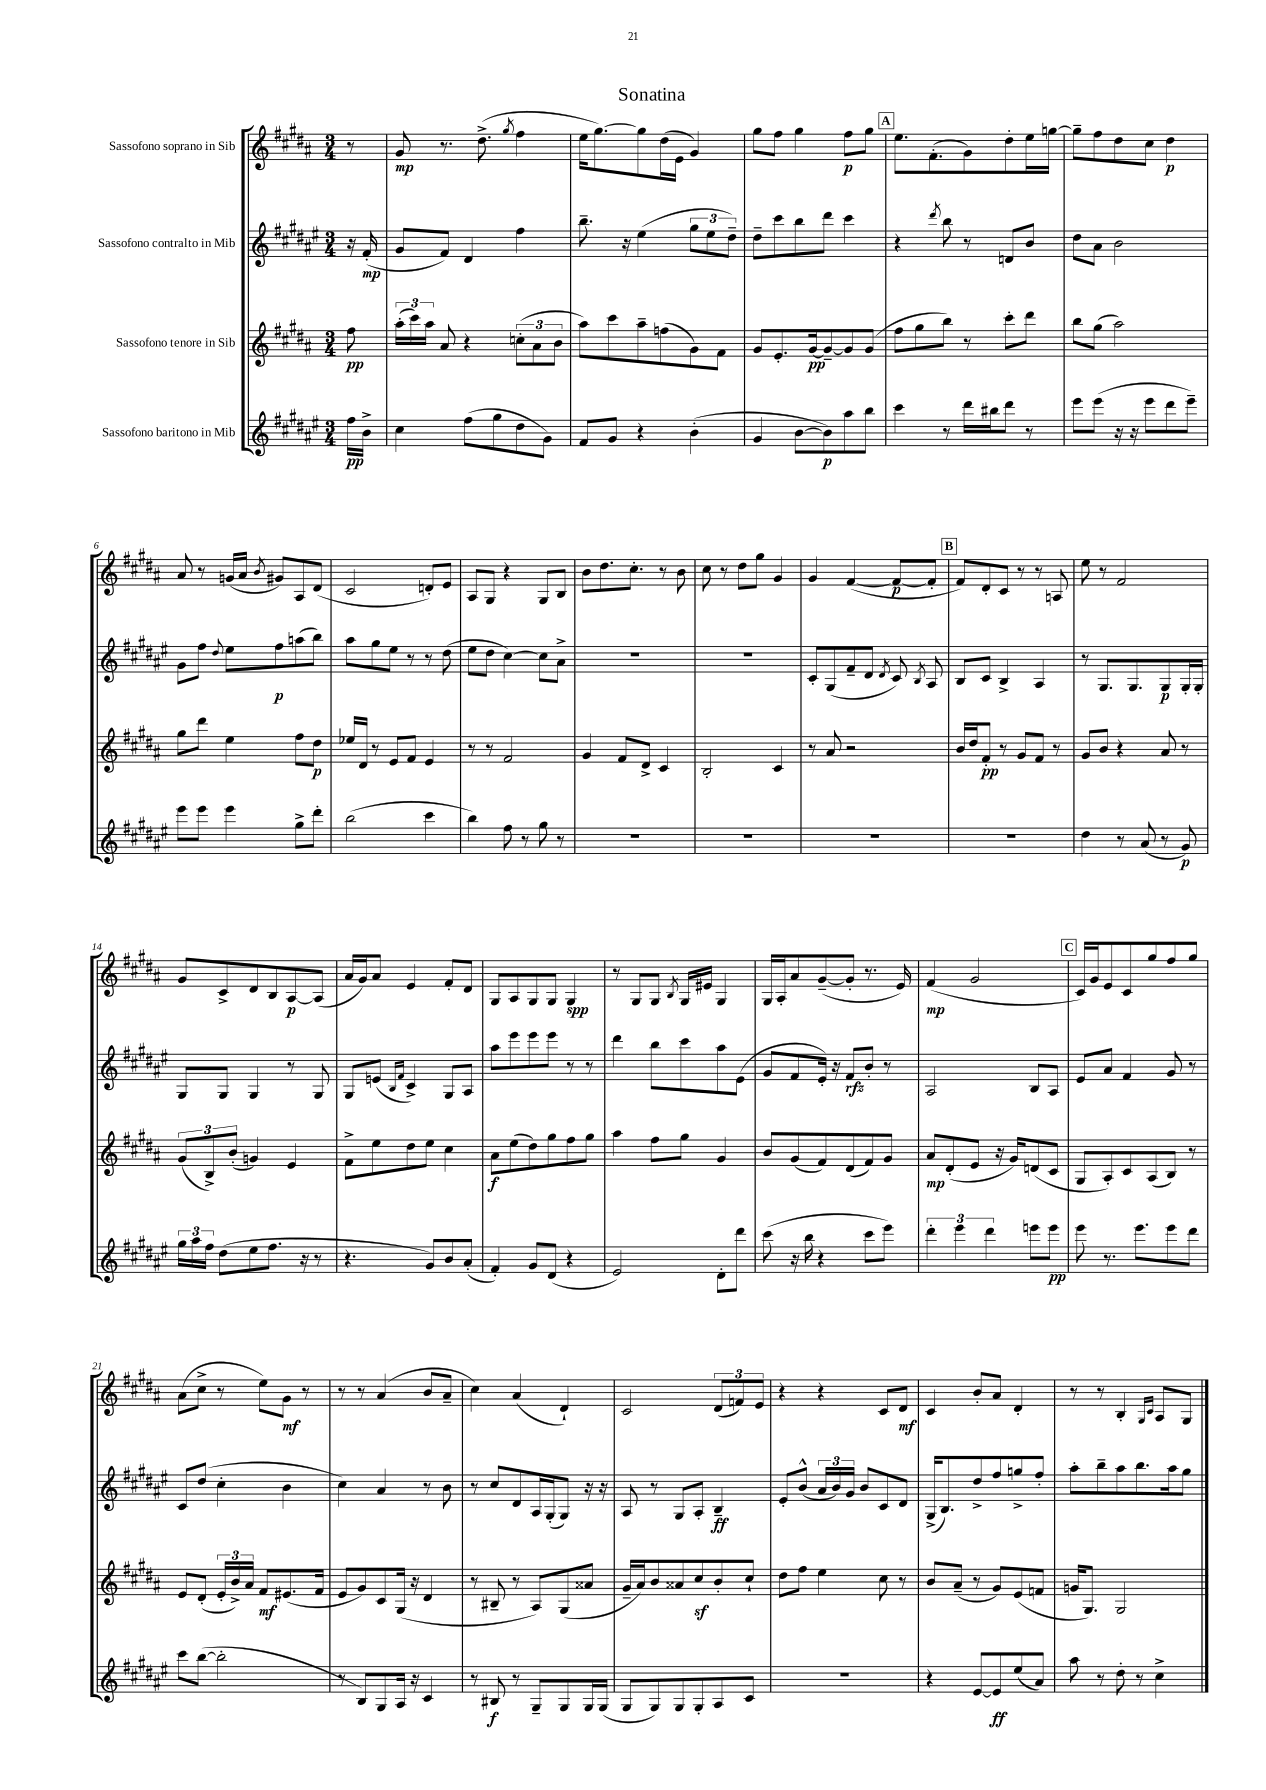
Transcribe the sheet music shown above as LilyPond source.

\header { title = "Sonatina" }
<<
\new StaffGroup <<
\new Staff = "s0" \with { instrumentName = "Sassofono soprano in Sib" } {
    \clef treble \key b \major \numericTimeSignature \time 3/4 \partial 8
    \autoBeamOff r8 |
    gis'8\mp r8. dis''8.->( \acciaccatura { gis''8 } fis''4 |
    e''16[ gis''8.~) gis''8 dis''16( e'16] gis'4) |
    gis''8[ fis''8] gis''4 fis''8[\p gis''8] |
    \mark \markup { \box "A" } e''8.[ fis'8.-.( gis'8) dis''8-. e''16 g''16]~ |
    g''8[-- fis''8 dis''8 cis''8] dis''4\p |
    ais'8 r8 g'16[( ais'16] \acciaccatura { b'8 } gis'8[) ais8 dis'8]( |
    cis'2 d'8[-.) e'8] |
    ais8[ gis8] r4 gis8[ b8] |
    b'8[ dis''8. cis''8.]-. r8 b'8 |
    cis''8 r8 dis''8[ gis''8] gis'4 |
    gis'4 fis'4~( fis'8[~\p fis'8]-. |
    \mark \markup { \box "B" } fis'8[) dis'8-. cis'8] r8 r8 a8 |
    e''8 r8 fis'2 |
    gis'8[ cis'8-> dis'8 b8 ais8~\p ais8]( |
    ais'16[ gis'16) ais'8] e'4 fis'8[-. dis'8] |
    gis8[ ais8 gis8 gis8] gis4\spp |
    r8 gis8[ gis8] \acciaccatura { b8 } gis16[ eis'16] gis4 |
    gis16[ ais16-. ais'8 gis'8~--( gis'8]-. r8. e'16) |
    fis'4\mp( gis'2 |
    \mark \markup { \box "C" } cis'16[) gis'16 e'8 cis'8 gis''8 fis''8 gis''8] |
    ais'8[( cis''8]-> r8 e''8[) gis'8]\mf r8 |
    r8 r8 ais'4( b'8[ ais'8]-- |
    cis''4) ais'4( dis'4-!) |
    cis'2 \tuplet 3/2 { dis'8[( f'8) e'8] } |
    r4 r4 cis'8[ dis'8]\mf |
    cis'4 b'8[-. ais'8] dis'4-. |
    r8 r8 b4-. \grace { gis16[ cis'16] } ais8[ gis8] \bar "|." |
}
\new Staff = "s1" \with { instrumentName = "Sassofono contralto in Mib" } {
    \clef treble \key fis \major \numericTimeSignature \time 3/4 \partial 8
    \autoBeamOff r16 fis'16-.\mp( |
    gis'8[ fis'8]) dis'4 fis''4 |
    b''8.-- r16 eis''4( \tuplet 3/2 { gis''8[ eis''8 dis''8]--) } |
    dis''8[-- cis'''8 b''8 dis'''8] cis'''4 |
    \mark \markup { \box "A" } r4 \acciaccatura { dis'''8 } b''8 r8 d'8[ b'8] |
    dis''8[ ais'8] b'2 |
    gis'8[ fis''8] \appoggiatura { dis''8 } eis''8[ fis''8\p a''8( b''8]) |
    ais''8[ gis''8 eis''8] r8 r8 dis''8( |
    eis''8[ dis''8] cis''4~) cis''8[ ais'8]-> |
    R2. |
    R2. |
    cis'8[-. gis8( fis'8-- dis'8] \acciaccatura { dis'8 } cis'8) \acciaccatura { b8 } ais8 |
    \mark \markup { \box "B" } b8[ cis'8] b4-> ais4 |
    r8 gis8.[ gis8. gis8\p gis16-. gis16]-. |
    gis8[ gis8] gis4 r8 gis8 |
    gis8[ e'8]( \grace { b16[ fis'16] } cis'4->) gis8[ ais8] |
    ais''8[ eis'''8 eis'''8 eis'''8] r8 r8 |
    dis'''4 b''8[ cis'''8 ais''8 eis'8]( |
    gis'8[ fis'8 eis'16]-.) r16 fis'8[\rfz b'8]-. r8 |
    ais2 b8[ ais8] |
    \mark \markup { \box "C" } eis'8[ ais'8] fis'4 gis'8 r8 |
    cis'8[ dis''8]( cis''4-. b'4 |
    cis''4) ais'4 r8 b'8 |
    r8 cis''8[ dis'8 ais16 gis16-.( gis8]) r16 r16 |
    ais8 r8 gis8[ ais8]-. b4--\ff |
    eis'8[-. b'8]-^( \tuplet 3/2 { ais'16[ b'16) gis'16] } b'8[ cis'8 dis'8] |
    gis16[->( b8.) dis''8-> fis''8 g''8-> fis''8]-. |
    ais''8[-. b''8-- ais''8 b''8. ais''16 gis''8] \bar "|." |
}
\new Staff = "s2" \with { instrumentName = "Sassofono tenore in Sib" } {
    \clef treble \key b \major \numericTimeSignature \time 3/4 \partial 8
    \autoBeamOff fis''8\pp |
    \tuplet 3/2 { ais''16[-.( cis'''16) ais''16] } ais'8 r4 \tuplet 3/2 { c''8[-.( ais'8 b'8] } |
    ais''8[) cis'''8 ais''8-- f''8( gis'8) fis'8] |
    gis'8[ e'8.-. gis'16~\pp gis'8~-- gis'8 gis'8]( |
    \mark \markup { \box "A" } fis''8[ gis''8 b''8]) r8 cis'''8[-. dis'''8] |
    b''8[ gis''8]( ais''2) |
    gis''8[ dis'''8] e''4 fis''8[ dis''8]\p |
    ees''16[ dis'16] r8 e'8[ fis'8] e'4 |
    r8 r8 fis'2 |
    gis'4 fis'8[ dis'8]-> cis'4 |
    b2-. cis'4 |
    r8 ais'8 r2 |
    \mark \markup { \box "B" } b'16[ dis''16 fis'8]-.\pp r8 gis'8[ fis'8] r8 |
    gis'8[ b'8] r4 ais'8 r8 |
    \tuplet 3/2 { gis'8[( b8->) b'8]-.( } g'4) e'4 |
    fis'8[-> e''8 dis''8 e''8] cis''4 |
    ais'8[\f e''8( dis''8) gis''8 fis''8 gis''8] |
    ais''4 fis''8[ gis''8] gis'4 |
    b'8[ gis'8( fis'8) dis'8( fis'8) gis'8] |
    ais'8[\mp dis'8-.( e'8] r16 gis'16[) d'8( cis'8] |
    \mark \markup { \box "C" } gis8[ ais8-.) cis'8 ais8( b8]) r8 |
    e'8[ dis'8]-.( \tuplet 3/2 { e'16[-. b'16->) ais'16] } fis'8[\mf eis'8.( fis'16] |
    e'8[ gis'8) cis'8 gis16]( r16 dis'4 |
    r8 bis8-- r8 ais8[) gis8( aisis'8] |
    gis'16[-- ais'16) b'8 aisis'8 cis''8\sf b'8-. cis''8]-! |
    dis''8[ fis''8] e''4 cis''8 r8 |
    b'8[ ais'8]--( r8 gis'8[) e'8( f'8] |
    g'16[ gis8.]) gis2 \bar "|." |
}
\new Staff = "s3" \with { instrumentName = "Sassofono baritono in Mib" } {
    \clef treble \key fis \major \numericTimeSignature \time 3/4 \partial 8
    \autoBeamOff fis''16[\pp b'16]-> |
    cis''4 fis''8[( gis''8 dis''8 gis'8]) |
    fis'8[ gis'8] r4 b'4-.( |
    gis'4 b'8[~ b'8\p) ais''8 b''8] |
    \mark \markup { \box "A" } cis'''4 r8 dis'''16[ bis''16 dis'''8] r8 |
    eis'''8[ eis'''8]( r16 r16 eis'''8[ dis'''8 eis'''8]--) |
    eis'''8[ eis'''8] eis'''4 gis''8[-> dis'''8]-. |
    b''2( cis'''4 |
    b''4) fis''8 r8 gis''8 r8 |
    R2. |
    R2. |
    R2. |
    \mark \markup { \box "B" } R2. |
    dis''4 r8 ais'8( r8 gis'8\p) |
    \tuplet 3/2 { gis''16[ ais''16 fis''16] } dis''8[( eis''8 fis''8.] r16 r8 |
    r4. gis'8[) b'8 ais'8]-.( |
    fis'4-.) gis'8[ dis'8]( r4 |
    eis'2) dis'8[-. dis'''8] |
    cis'''8( r16 b''16 r4 cis'''8[ eis'''8]) |
    \tuplet 3/2 { dis'''4-. eis'''4 dis'''4 } e'''8[ e'''8]\pp |
    \mark \markup { \box "C" } eis'''8 r8. eis'''8.[ eis'''8 dis'''8] |
    cis'''8[ b''8]~( b''2-. |
    r8 b8[) gis8 ais16] r16 cis'4 |
    r8 bis8\f r8 gis8[-- gis8 gis16 gis16]( |
    gis8[ gis8) gis8 gis8-. ais8 cis'8] |
    R2. |
    r4 eis'8[~ eis'8\ff eis''8( ais'8]) |
    ais''8 r8 dis''8-. r8 cis''4-> \bar "|." |
}
>>
>>
